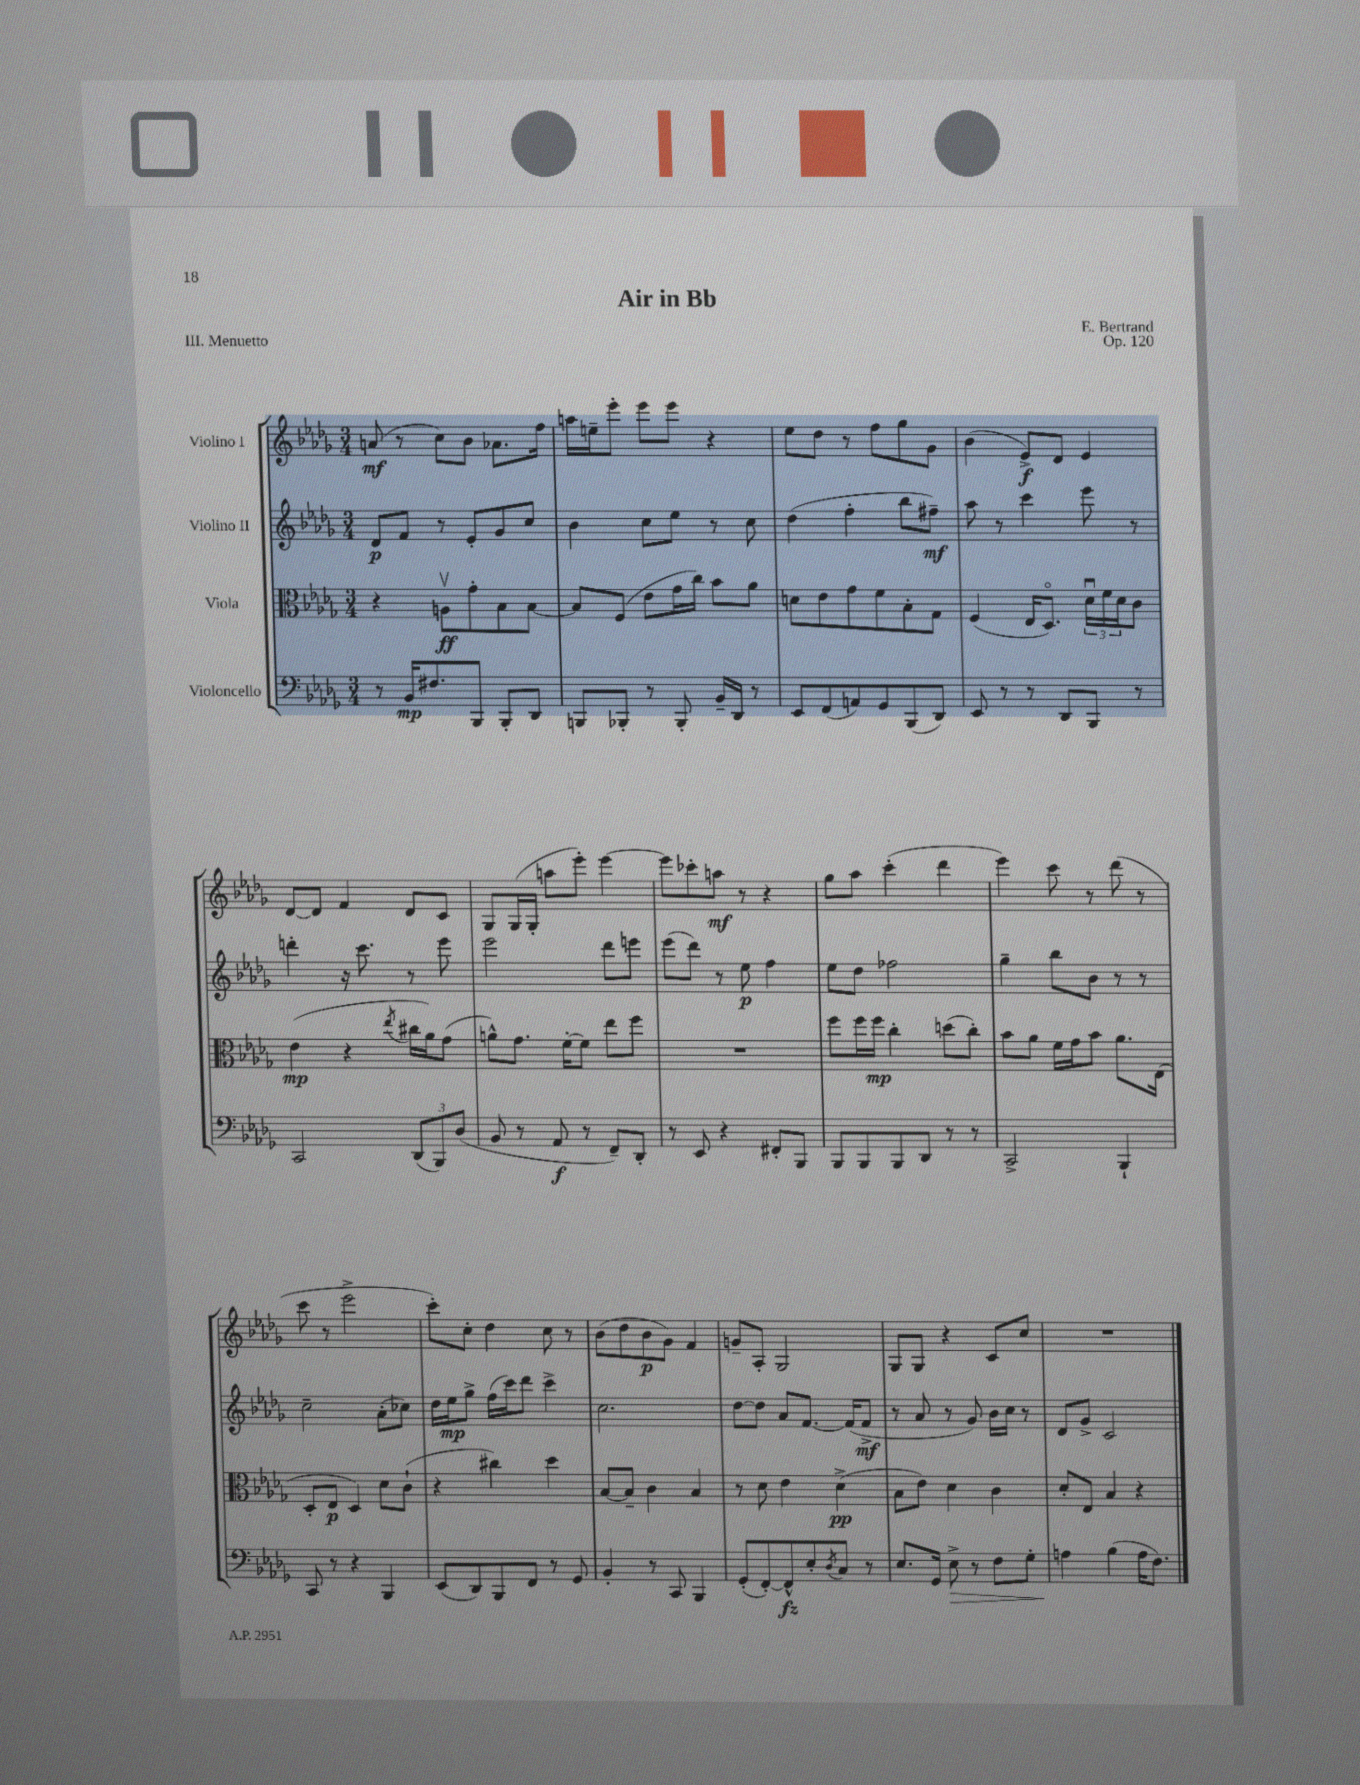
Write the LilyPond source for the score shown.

\header { title = "Air in Bb" composer = "E. Bertrand" opus = "Op. 120" piece = "III. Menuetto" }
<<
\new StaffGroup <<
\new Staff = "s0" \with { instrumentName = "Violino I" } {
    \clef treble \key des \major \numericTimeSignature \time 3/4
    a'8\mf( r8 c''8) bes'8 aes'8. f''16 |
    a''16 e''16-- ees'''8-. ees'''8 ees'''8 r4 |
    ees''8 des''8 r8 f''8 ges''8 ges'8 |
    bes'4( ees'8->\f) des'8 ees'4 |
    des'8~ des'8 f'4 des'8 c'8 |
    ges8 ges16( ges16-. a''8 ees'''8-.) ees'''4~ |
    ees'''8 ces'''8-. a''8\mf r8 r4 |
    ges''8 aes''8 c'''4-.( des'''4 |
    ees'''4) c'''8 r8 des'''8( r8 |
    c'''8 r8 ees'''2-> |
    c'''8-.) c''8-. des''4 c''8 r8 |
    bes'8( des''8 bes'8\p ges'8) f'4 |
    g'8-- aes8-. ges2 |
    ges8 ges8 r4 c'8 c''8 |
    R2. \bar "|." |
}
\new Staff = "s1" \with { instrumentName = "Violino II" } {
    \clef treble \key des \major \numericTimeSignature \time 3/4
    des'8\p f'8 r8 ees'8-. ges'8 c''8 |
    bes'4 c''8 ees''8 r8 c''8 |
    des''4( f''4-. bes''8 fis''8--\mf) |
    aes''8 r8 c'''4 ees'''8 r8 |
    d'''4-. r16 c'''8. r8 ees'''8 |
    ees'''2 des'''8 e'''8 |
    ees'''8( des'''8) r8 ees''8\p f''4 |
    ees''8 des''8 fes''2 |
    ges''4-- bes''8 bes'8 r8 r8 |
    c''2-- aes'8-.( ces''8) |
    des''16 ees''16\mp ges''8-> f''16( c'''16) des'''8 c'''4-> |
    c''2. |
    des''8~ des''8 aes'8 f'8.~ f'16( f'8->\mf |
    r8 aes'8 r8 ges'8) bes'16 c''16 r8 |
    des'8 ges'8-> c'2 \bar "|." |
}
\new Staff = "s2" \with { instrumentName = "Viola" } {
    \clef alto \key des \major \numericTimeSignature \time 3/4
    r4 a8\upbow\ff ges'8-. bes8 bes8~ |
    bes8 f8( ees'8 ges'16 c''16) bes'8 aes'8 |
    d'8 ees'8 ges'8 f'8 bes8-. ges8 |
    f4( ees16 des8.\flageolet) \tuplet 3/2 { des'16\downbow f'16 des'16 } c'8 |
    ees'4\mp( r4 \acciaccatura { ees''8 } cis''16 aes'16) ges'8( |
    a'8-^) ges'8. f'16~-. f'8 ees''8 f''8 |
    R2. |
    f''8 f''16 f''16\mp c''4-. d''8( c''8-.) |
    bes'8 aes'8 f'16 ges'16 bes'8 aes'8. ees16( |
    des8-. ees8\p des4) des'8 c'8-!( |
    r4 cis''4) des''4 |
    bes8~ bes8-- c'4 bes4 |
    r8 des'8 ees'4 des'4->\pp( |
    bes8 ees'8) des'4 c'4 |
    des'8-. ees8 bes4 r4 \bar "|." |
}
\new Staff = "s3" \with { instrumentName = "Violoncello" } {
    \clef bass \key des \major \numericTimeSignature \time 3/4
    r8 bes,16\mp fis8. bes,,8 bes,,8-. des,8 |
    b,,8 bes,,8-. r8 bes,,8-. bes,16-- des,16 r8 |
    ees,8 f,8( a,8) ges,8 bes,,8( des,8) |
    ees,8 r8 r8 des,8 bes,,8 r8 |
    c,2 \tuplet 3/2 { des,8( bes,,8) des8( } |
    bes,8 r8 aes,8\f r8 f,8--) des,8-. |
    r8 ees,8 r4 fis,8-. bes,,8 |
    bes,,8 bes,,8 bes,,8 des,8 r8 r8 |
    c,2-> bes,,4-! |
    c,8 r8 r4 bes,,4 |
    ees,8( des,8) bes,,8 f,8 r8 ges,8 |
    bes,4-. r8 c,8 bes,,4 |
    ges,8-.( f,8~-.) f,8-^\fz ees8-. \acciaccatura { des8 } c8 r8 |
    ees8. ges,16 ees8->\> r8 f8 ges8-. |
    a4\! bes4( a16 f8.) \bar "|." |
}
>>
>>
\layout { \context { \Score \remove "Bar_number_engraver" } }
